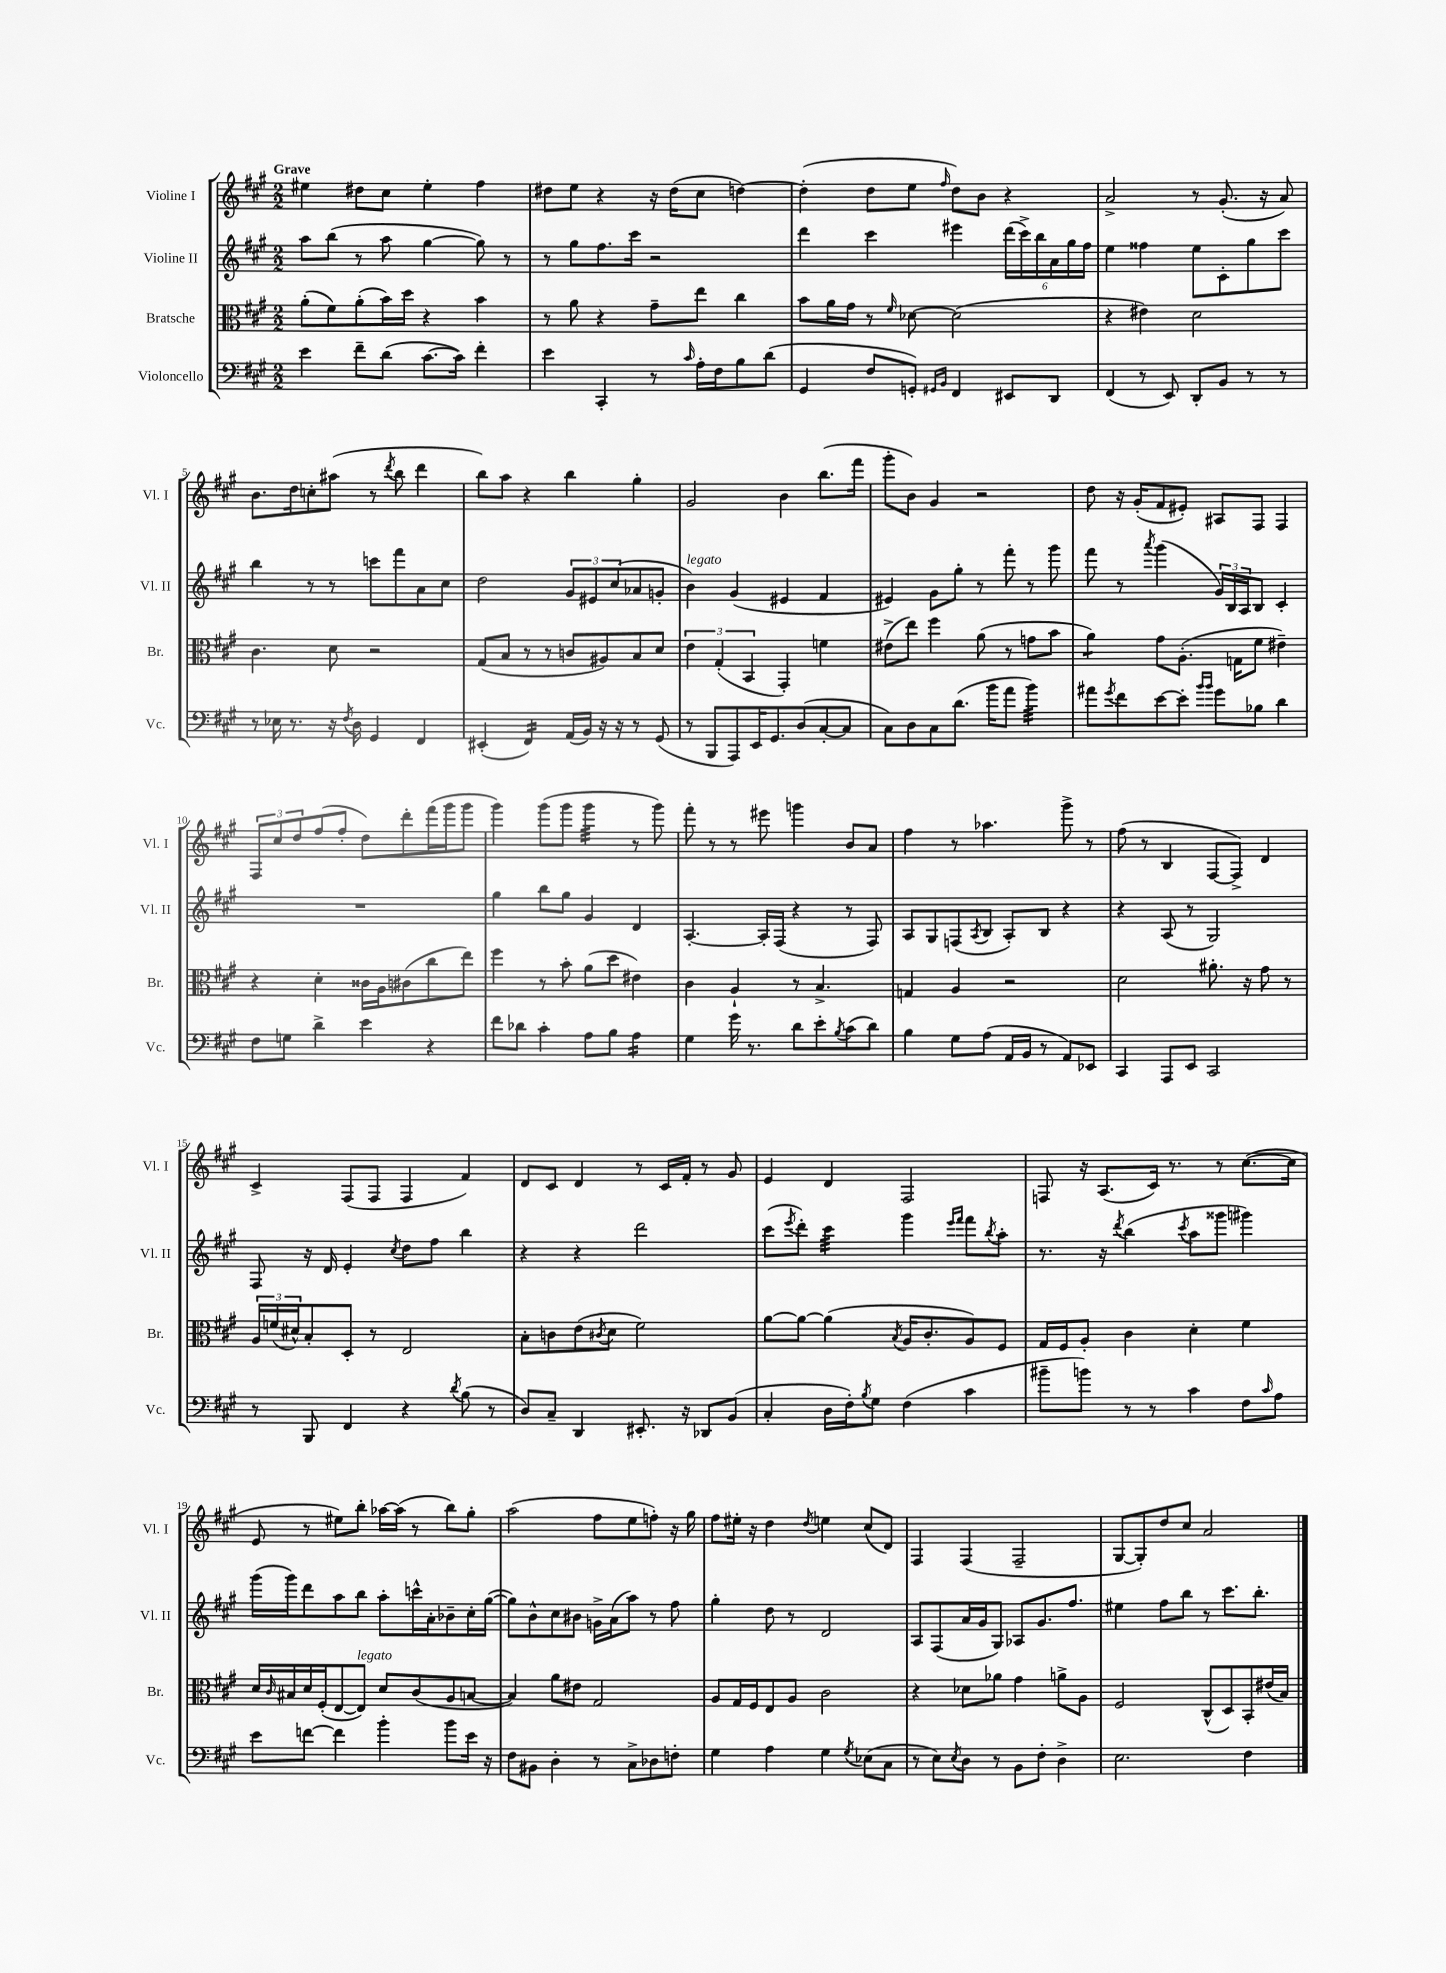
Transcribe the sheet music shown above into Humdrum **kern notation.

**kern	**kern	**kern	**kern
*staff4	*staff3	*staff2	*staff1
*clefF4	*clefC3	*clefG2	*clefG2
*k[f#c#g#]	*k[f#c#g#]	*k[f#c#g#]	*k[f#c#g#]
*M2/2	*M2/2	*M2/2	*M2/2
4e\	(8a'\L	8aa\L	4ee#\
.	8f#\)	(8bb\J	.
8f#~\L	(8a'\	8r	8dd#\L
(8d\J	16b\L)	8aa\	8cc#\J
.	16dd\JJ	.	.
[8.c#\L	4r	[4gg#\	4ee#'\
16c#\]Jk)	.	.	.
4f#'\	4b\	8gg#\])	4ff#\
.	.	8r	.
=	=	=	=
4e\	8r	8r	8dd#\L
.	8a\	8gg#\L	8ee\J
4CC#'/	4r	8.ff#\	4r
.	.	16ccc#\Jk	.
8r	8g#~\L	2r	16r
.	.	.	(16dd#\LK
16qqc#/	.	.	.
16A'\LL	8ee\J	.	8cc#\J
16F#\J	.	.	.
8B\	4cc#\	.	[4dd\)
(8d\J	.	.	.
=	=	=	=
4GG#/	8b\L	4ddd\	(4dd'\]
.	16a\L	.	.
.	16g#\JJ	.	.
8F#/L	8r	4ccc#\	8dd\L
.	16qqf#/	.	.
8GG'/J)	[8d-\	.	8ee\J
16qqGG#/LL	.	.	.
16qqBB/JJ	.	.	16qqff#/
4FF#/	(2d-\]	4eee#\	8dd\L)
.	.	.	8b\J
8EE#/L	.	(24ddd\LL	4r
.	.	24ccc#^\)	.
.	.	24bb\	.
8DD/J	.	24a\	.
.	.	24gg#\	.
.	.	24ff#\JJ	.
=	=	=	=
(4FF#/	4r	4ee\	2a^/
8r	4e#\)	4ff##\	.
8EE/)	.	.	.
8DD'/L	2d\	8ee\L	8r
8BB/J	.	8c#'\	(8.g#'/
8r	.	8gg#\	.
.	.	.	16r
8r	.	8ccc#\J	8a/)
=	=	=	=
8r	4.c#\	4bb\	8.b\L
16E-\	.	.	.
8.r	.	.	16dd\k
.	.	8r	8cc'\
16r	8d\	8r	(8aa#\J
8qF#/	.	.	.
16D\	.	.	.
4GG#/	2r	8ccc\L	8r
.	.	.	8qddd/
.	.	8fff#\	8bb\
4FF#/	.	8a\	4ddd\
.	.	8cc#\J	.
=	=	=	=
(4EE#'/	(8G#/L	2dd\	8bb\L)
.	8B/J	.	8aa\J
4FF#/)	8r	.	4r
.	8r	.	.
(16AA/LL	8c/L	12g#/L	4bb\
16BB/JJ)	.	.	.
.	.	12e#/	.
16r	8A#/)	.	.
.	.	(12cc#/	.
16r	.	.	.
8r	8B/	8a-/	4gg#'\
(8GG#/	8d/J	8g'/J	.
=	=	=	=
8r	6e\	4b\)	2g#/
8BBB/L	.	.	.
.	(6G#'/	.	.
8AAA/)	.	(4g#/	.
.	6BB/	.	.
16EE/K	.	.	.
8.GG#/	.	.	.
.	4GG#'/)	4e#/	4b\
(8D/	.	.	.
[8C#'/	4f\	4f#/	(8.bb\L
8C#/]J	.	.	.
.	.	.	16fff#\Jk
=	=	=	=
8C#\L)	(8e#^\L	4e#/)	8ggg#'\L
8D\	8ee\J)	.	8b\J)
8C#\	4ff#\	8g#\L	4g#/
(8.d\J	.	8gg#'\J	.
.	(8a\	8r	2r
16b\LK	.	.	.
8a\J	8r	8fff#'\	.
4b\)	8g\L	8r	.
.	8b\J	8ggg#\	.
=	=	=	=
8a#\L	4a\)	8fff#\	8dd\
8qg#/	.	.	.
8f#\	.	8r	16r
.	.	.	(16g#'/LK
.	.	8qaaa/	.
[8e\	8g#\L	(4ggg#\	8f#/
8e'\]J	(8.A'\J	.	8e#'/J)
16qqb/LL	.	.	.
16qqb/JJ	.	.	.
8g#\L	.	24g#/LL)	8A#/L
.	.	24B/	.
.	16G\LK	.	.
.	.	24A/J	.
8B-\J	8f#\J	8B/J	8F#/J
4d\	4e#~\)	4c#'/	4F#/
=	=	=	=
8F#\L	4r	1r	12F#/L
.	.	.	12cc#/
8G\J	.	.	.
.	.	.	12dd/
4d^\	4d'\	.	(8ff#/
.	.	.	8ff#'/J
4e\	16c##\LL	.	8dd\L)
.	16A\J	.	.
.	(8c#\	.	8ddd'\
4r	8cc#\	.	(16fff#\L
.	.	.	16ggg#\J
.	8ee\J)	.	8ggg#\J
=	=	=	=
8f#\L	4ff#\	4gg#\	4ggg#\)
8d-\J	.	.	.
4c#'\	8r	8bb\L	(8ggg#\L
.	8b'\	8gg#\J	8ggg#\J
8A\L	(8a\L	4g#/	4ggg#\
8B\J	8dd\J	.	.
4A\	4e#\)	4d/	8r
.	.	.	8ggg#\)
=	=	=	=
4G#\	4c#\	[4.A'/	8fff#'\
.	.	.	8r
16g#\	4A`/	.	8r
8.r	.	.	.
.	.	16A'/]LL	8eee#\
.	.	(16F#/JJ	.
8d\L	8r	4r	4ggg\
8e'\	4.B^/	.	.
8qB/	.	.	.
(8c#\	.	8r	8b/L
8d\J)	.	8F#/)	8a/J
=	=	=	=
4B\	4G/	8A/L	4ff#\
.	.	8G#/	.
8G#\L	4A/	(8F/	8r
.	.	8qA/	.
(8A\J	.	8B/J	4.aa-\
16AA/LL	2r	8A'/L)	.
16BB/JJ	.	.	.
8r	.	8B/J	.
8AA/L)	.	4r	8ggg#^\
8EE-/J	.	.	8r
=	=	=	=
4CC#/	2d\	4r	(8ff#\
.	.	.	8r
8AAA/L	.	(8A/	4B/
8EE/J	.	8r	.
2CC#/	8.a#'\	2G#/)	[8F#/L
.	.	.	8F#^/]J)
.	16r	.	.
.	8g#\	.	4d/
.	8r	.	.
=	=	=	=
8r	24A/LL	8F#/	4c#^/
.	(24f/	.	.
.	24d#^^/J)	.	.
8BBB/	8B'/	16r	.
.	.	16d/	.
4FF#/	8D'/J	4e'/	(8F#/L
.	8r	.	8F#/J
.	.	8qcc#/	.
4r	2E/	8dd\L	4F#/
.	.	8ff#\J	.
8qd/	.	.	.
(8B\	.	4bb\	4f#/)
8r	.	.	.
=	=	=	=
8D/L)	8B'\L	4r	8d/L
8C#~/J	8c\	.	8c#/J
4DD/	(8e\	4r	4d/
.	8qc#/	.	.
.	8d\J	.	.
8.EE#'/	2f#\)	2ddd\	8r
.	.	.	16c#/LL
16r	.	.	16f#'/JJ
8DD-/L	.	.	8r
(8BB/J	.	.	8g#/
=	=	=	=
4C#'/	[8a\L	(8ccc#\L	4e/
.	.	8qeee/	.
.	8a\_J	8ddd'\J)	.
16D\LL	(4a\]	4ccc#\	4d/
16F#'\J)	.	.	.
8qB/	.	.	.
8G#\J	.	.	.
.	8qB/	.	.
(4F#\	16A/LK	4ggg#\	2F#/
.	8.c#'/	.	.
.	.	16qqeee/LL	.
.	.	16qqfff#/JJ	.
4c#\	8A/)	8fff#\L	.
.	.	8qbb/	.
.	8F#/J	8aa'\J	.
=	=	=	=
8b#~\L	16G#/LL	8.r	8F/
.	16F#/J	.	.
8b\J)	8A'/J	.	16r
.	.	16r	(8.A/L
.	.	8qddd/	.
8r	4c#\	(4bb\	.
8r	.	.	16c#/Jk)
.	.	.	8.r
.	.	8qccc#/	.
4c#\	4d'\	8aa\L	.
.	.	8ggg##\J	8r
8F#\L	4f#\	4ggg#\)	([8.cc#\L
16qqc#/	.	.	.
8A\J	.	.	.
.	.	.	16cc#\]Jk
=	=	=	=
8e\L	16d/LL	(16ggg#\LL	8e/
.	16qqc#/	.	.
.	16B#/	16ggg#\J)	.
[8f\J	16d/	8ddd\	8r
.	(16F#'/J	.	.
4f\]	[8E/	8aa\	8ee#\L)
.	8E/]J)	8bb\J	8bb'\J
4b'\	8d/L	8aa'\L	[16aa-\LL
.	.	.	(16aa-\]JJ
.	(8c#/	16ccc^^\L	8r
.	.	16a'\J	.
8b\L	8A/	8b-~\	8bb\L)
16e\Jk	[8B/J	16cc#'\L	8gg#'\J
16r	.	([16gg#\JJ	.
=	=	=	=
8F#\L	4B/])	8gg#\]L)	(2aa\
8BB#\J	.	8b^^\	.
4D'\	8a\L	8cc#\	.
.	8e#\J	8b#\J	.
8r	2G#/	16g^\LL	8ff#\L
.	.	(16a\J	.
8C#^\L	.	8aa\J)	8ee\
8D-\	.	8r	8ff'\J)
8F'\J	.	8ff#\	16r
.	.	.	16gg#\
=	=	=	=
4G#\	8A/L	4gg#'\	8ff#\L
.	16G#/L	.	16ee#'\Jk
.	16F#/J	.	16r
4A\	8E/	8dd\	4dd\
.	8A/J	8r	.
.	.	.	8qdd/
4G#\	2c#\	2d/	4ee\
8qG#/	.	.	.
(8E-\L	.	.	(8cc#/L
8C#\J	.	.	8d/J)
=	=	=	=
8r	4r	8A/L	4F#/
8E\L)	.	(8F#/	.
8qE/	.	.	.
8D\J	8d-\L	16a/L	(4F#/
.	.	16g#/J	.
8r	8a-\J	8G#/J)	.
8BB\L	4g#\	8A-/L	2F#~/
8F#'\J	.	8.g#/	.
4D^\	8a^\L	.	.
.	.	8.ff#/J	.
.	8A\J	.	.
=	=	=	=
2.E\	2F#/	4ee#\	[8G#/L
.	.	.	8G#'/])
.	.	8ff#\L	8dd/
.	.	8bb\J	8cc#/J
.	(8C#^^/L	8r	2a/
.	8D/)	8.ccc#\L	.
4F#\	8BB'/	.	.
.	.	8.bb'\J	.
.	(16e#/L	.	.
.	16B/JJ)	.	.
==	==	==	==
*-	*-	*-	*-
